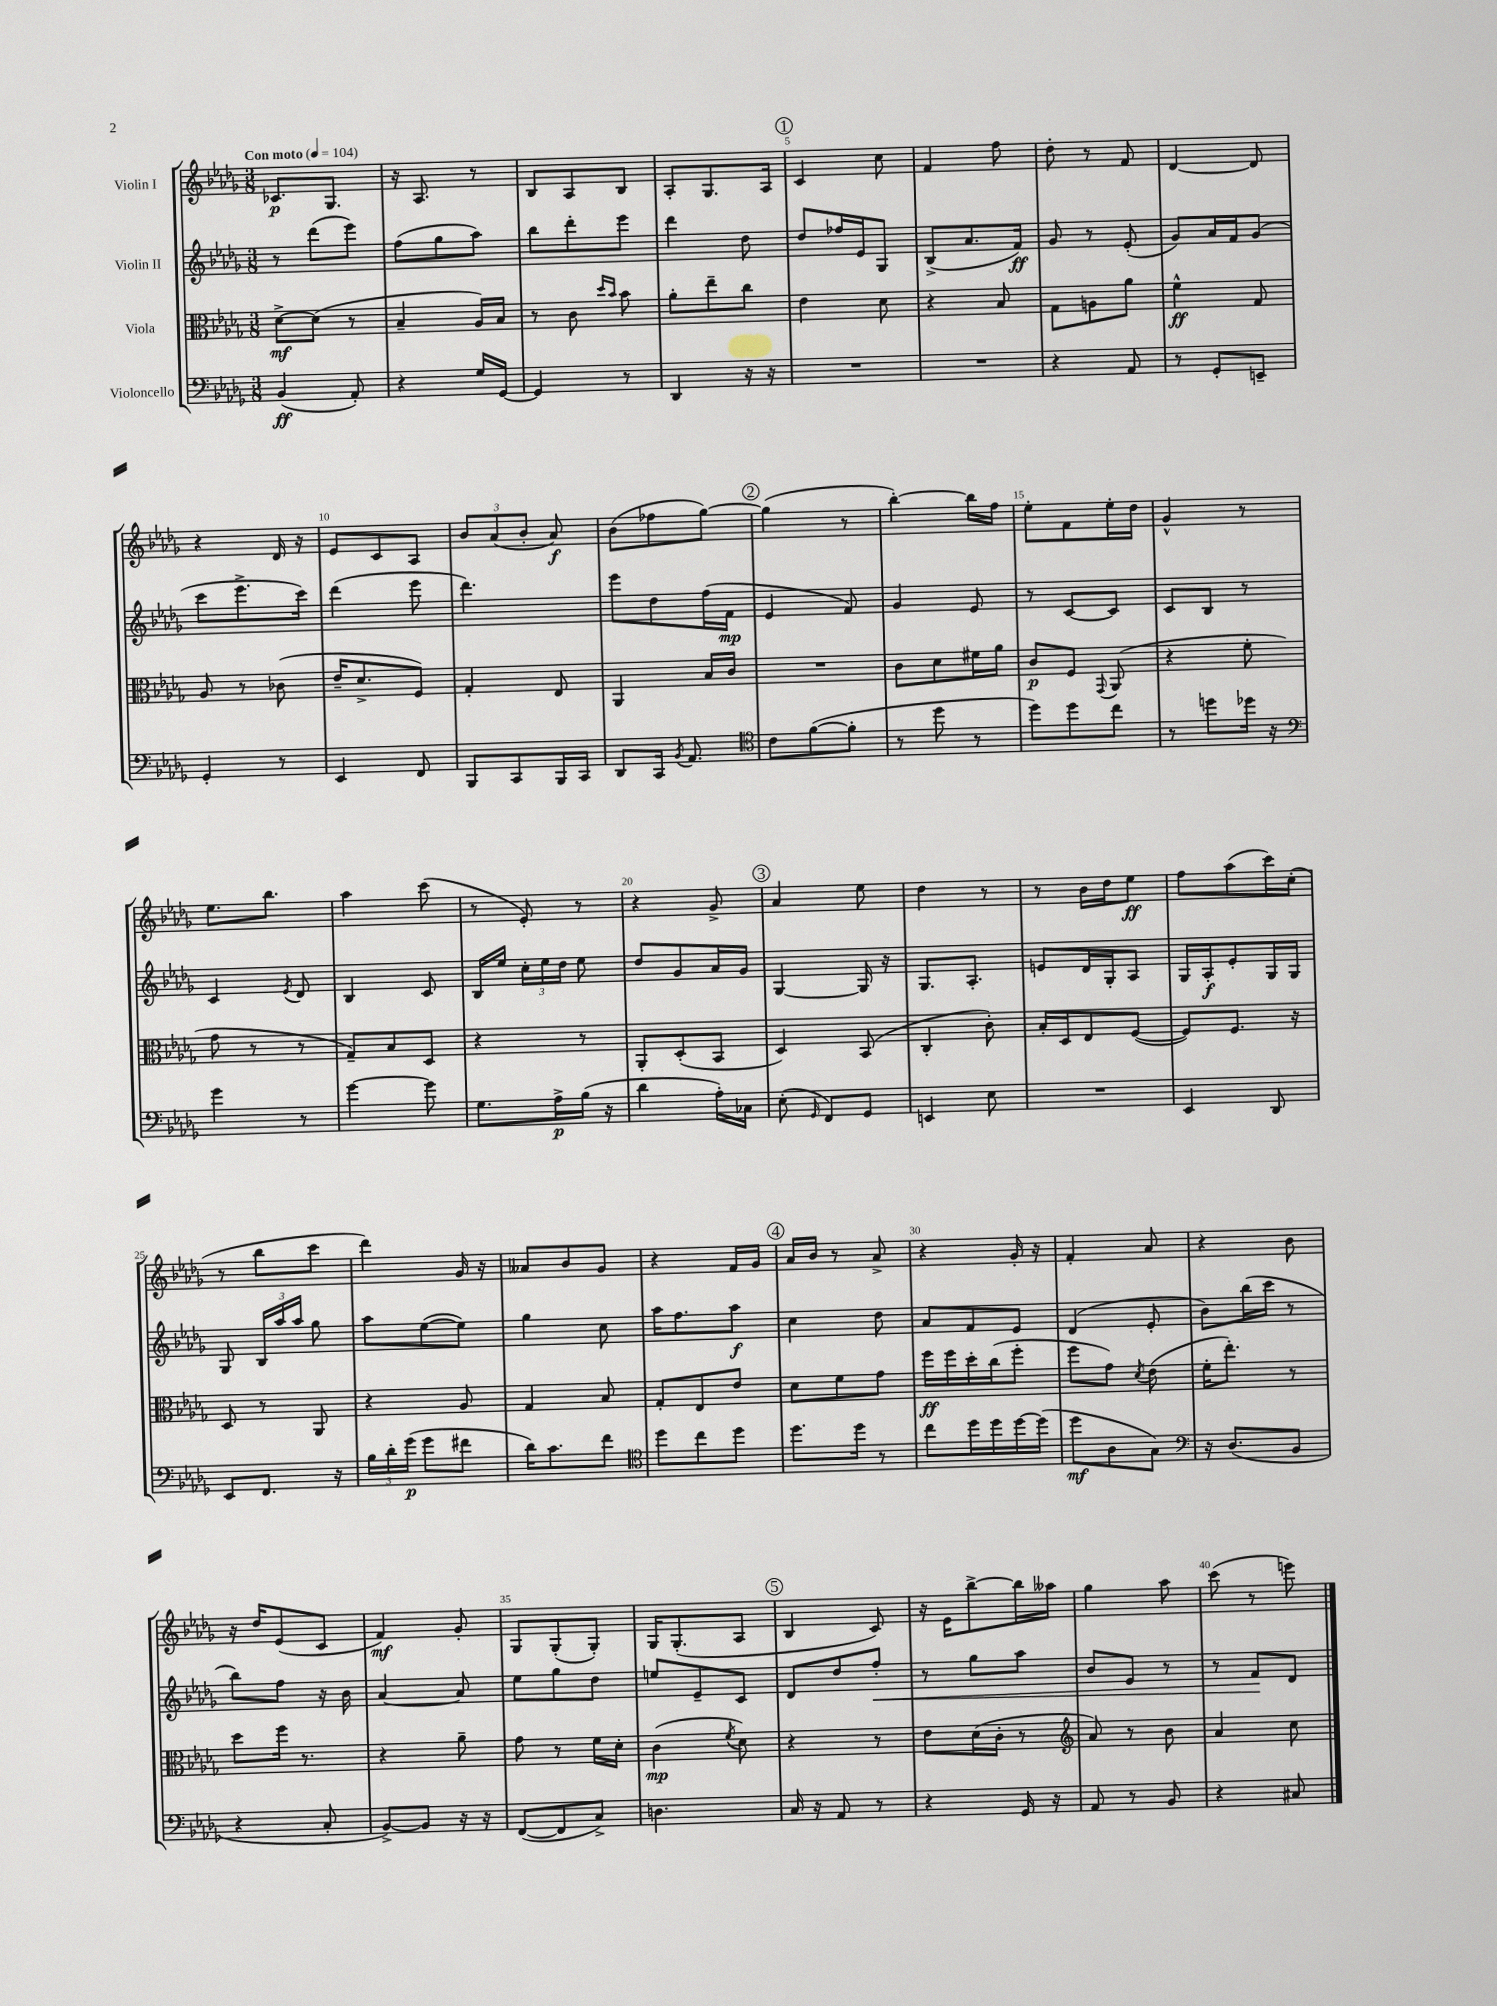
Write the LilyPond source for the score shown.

<<
\new StaffGroup <<
\new Staff = "s0" \with { instrumentName = "Violin I" } {
    \clef treble \key des \major \numericTimeSignature \time 3/8 \tempo "Con moto" 4 = 104
    \autoBeamOff ces'8.[\p ges8.] |
    r16 aes8. r8 |
    bes8[ aes8 bes8] |
    aes8[-. ges8. aes16] |
    \mark \markup { \circle "1" } c'4 c''8 |
    f'4 f''8 |
    des''8-. r8 f'8 |
    des'4~ des'8 |
    r4 des'16 r16 |
    ees'8[ c'8 aes8] |
    \tuplet 3/2 { bes'8[ aes'8( bes'8]-. } aes'8\f) |
    bes'8[( fes''8 ges''8]~) |
    \mark \markup { \circle "2" } ges''4( r8 |
    bes''4~-.) bes''16[ f''16] |
    ees''8[-. f'8 ees''16-. des''16] |
    ges'4-^ r8 |
    ees''8.[ bes''8.] |
    aes''4 c'''8( |
    r8 ees'8-.) r8 |
    r4 ges'8-> |
    \mark \markup { \circle "3" } aes'4 ees''8 |
    des''4 r8 |
    r8 bes'16[ des''16 ees''8]\ff |
    f''8[ aes''8( c'''16) c''16]-.( |
    r8 bes''8[ c'''8] |
    des'''4) ges'16 r16 |
    aeses'8[ bes'8 ges'8] |
    r4 f'16[ ges'16] |
    \mark \markup { \circle "4" } aes'16[ bes'16] r8 aes'8-> |
    r4 ges'16-. r16 |
    f'4-. aes'8 |
    r4 bes'8 |
    r16 des''16[ ees'8( c'8] |
    f'4\mf) ges'8-. |
    ges8[ ges8-.( ges8]-.) |
    ges16[ ges8.-.( aes8] |
    \mark \markup { \circle "5" } bes4 c'8) |
    r16 ees'16[ bes''8~-> bes''16 aeses''16] |
    ges''4 aes''8 |
    c'''8( r8 e'''8) \bar "|." |
}
\new Staff = "s1" \with { instrumentName = "Violin II" } {
    \clef treble \key des \major \numericTimeSignature \time 3/8
    \autoBeamOff r8 des'''8[( ees'''8]) |
    f''8[( ges''8 aes''8]) |
    bes''8[ des'''8-. ees'''8] |
    des'''4 des''8 |
    \mark \markup { \circle "1" } des''8[ fes''16 ees'16 ges8] |
    bes8[->( aes'8. f'16]\ff) |
    ges'8 r8 ees'8-.( |
    ges'8[) aes'16 f'16 ges'8]( |
    c'''8[ ees'''8.-> c'''16]) |
    des'''4( ees'''8 |
    des'''4.) |
    ees'''8[ des''8 f''16( f'16]\mp |
    \mark \markup { \circle "2" } ees'4 f'8) |
    ges'4 ees'8 |
    r8 c'8[~ c'8] |
    c'8[ bes8] r8 |
    c'4 \acciaccatura { ees'8 } des'8 |
    bes4 c'8 |
    bes16[ ees''16] \tuplet 3/2 { c''16[-. ees''16 des''16] } ees''8 |
    des''8[ ges'8 aes'16 ges'16] |
    \mark \markup { \circle "3" } ges4~ ges16 r16 |
    ges8.[ aes8.]-. |
    e'8[ des'16 ges16-. aes8] |
    ges16[ aes16-.\f ees'8-. ges16 ges16] |
    ges8 \tuplet 3/2 { bes16[ aes''16 aes''16] } ges''8 |
    aes''8[ ees''8~( ees''8]) |
    ges''4 c''8 |
    aes''16[ f''8. aes''8]\f |
    \mark \markup { \circle "4" } c''4 des''8 |
    aes'8[ f'8 ees'8] |
    des'4( ees'8-. |
    bes'8[) bes''16( c'''16] r8 |
    bes''8[) f''8] r16 bes'16 |
    aes'4~ aes'8 |
    ees''8[ ges''8 des''8] |
    e''8[ ees'8-- c'8] |
    \mark \markup { \circle "5" } des'8[ des''8 f''8]-.\< |
    r8 ges''8[ aes''8] |
    bes'8[ ees'8] r8 |
    r8 f'8[\! des'8] \bar "|." |
}
\new Staff = "s2" \with { instrumentName = "Viola" } {
    \clef alto \key des \major \numericTimeSignature \time 3/8
    \autoBeamOff des'8[~->\mf des'8]( r8 |
    bes4-- aes16[) bes16] |
    r8 c'8 \grace { des''16[ bes'16] } bes'8 |
    aes'8[-. ees''8-- c''8] |
    \mark \markup { \circle "1" } ees'4 des'8 |
    r4 bes8 |
    ges8[ a8 aes'8] |
    f'4-^\ff ges8 |
    aes8 r8 ces'8( |
    ees'16[-- des'8.-> f8]) |
    ges4-. ees8 |
    aes,4 bes16[ c'16] |
    \mark \markup { \circle "2" } R4. |
    c'8[ des'8 fis'16 aes'16] |
    c'8[\p f8] \appoggiatura { ges,8 } aes,8( |
    r4 f'8-. |
    ges'8 r8 r8 |
    ges8[--) bes8 des8] |
    r4 r8 |
    aes,8[-. des8-.( bes,8] |
    \mark \markup { \circle "3" } des4) bes,8( |
    c4-. c'8-.) |
    bes16[-. des16 ees8 f8]~( |
    f8[) f8.] r16 |
    des8 r8 aes,8 |
    r4 aes8 |
    ges4 bes8 |
    ges8[-. ees8 ees'8] |
    \mark \markup { \circle "4" } des'8[ f'8 ges'8] |
    f''16[\ff f''16 des''16-. c''16( f''8]-. |
    f''8[ ges'8]) \acciaccatura { des'8 } ees'8( |
    f'16[-. ees''8.]-.) r8 |
    des''8[ f''16] r8. |
    r4 aes'8-- |
    ges'8 r8 f'16[ des'16]-. |
    c'4\mp( \acciaccatura { f'8 } des'8) |
    \mark \markup { \circle "5" } r4 r8 |
    ees'8[ des'16( c'16]-. r8 |
    \clef treble aes'8) r8 bes'8 |
    aes'4 c''8 \bar "|." |
}
\new Staff = "s3" \with { instrumentName = "Violoncello" } {
    \clef bass \key des \major \numericTimeSignature \time 3/8
    \autoBeamOff bes,4\ff( aes,8-.) |
    r4 ges16[ ges,16]~ |
    ges,4 r8 |
    des,4 r16 r16 |
    \mark \markup { \circle "1" } R4. |
    R4. |
    r4 aes,8 |
    r8 ges,8[-. e,8]-- |
    ges,4-. r8 |
    ees,4 f,8 |
    bes,,8[ c,8 bes,,16 c,16] |
    des,8[ c,16] \acciaccatura { bes,8 } aes,8. |
    \mark \markup { \circle "2" } \clef tenor c'8[ f'8~( f'8]-. |
    r8 des''8 r8 |
    des''8[) des''8 c''8] |
    r8 d''8[ des''16] r16 |
    \clef bass ges'4 r8 |
    ges'4~ ges'8 |
    ges8.[ aes16->\p bes16]( r16 |
    des'4 aes16[-.) ces16] |
    \mark \markup { \circle "3" } ees8-.( \grace { ges,16 } f,8[) ges,8] |
    e,4 ees8 |
    R4. |
    ees,4 des,8 |
    ees,8[ f,8.] r16 |
    \tuplet 3/2 { bes16[ des'16-. ges'16]\p( } ges'8[ fis'8] |
    des'16[) c'8. f'8] |
    \clef tenor des''8[ c''8 des''8] |
    \mark \markup { \circle "4" } des''8.[ des''16] r8 |
    c''8[ des''16 des''16 des''16~ des''16]( |
    des''8[\mf aes8 ges8]) |
    \clef bass r16 des8.[( bes,8] |
    r4 c8-. |
    bes,8[~->) bes,8] r16 r16 |
    f,8[~( f,8 c8]->) |
    d4. |
    \mark \markup { \circle "5" } c16 r16 aes,8 r8 |
    r4 ges,16 r16 |
    aes,8 r8 bes,8 |
    r4 cis8 \bar "|." |
}
>>
>>
\layout { \context { \Score \override BarNumber.break-visibility = ##(#f #t #t) barNumberVisibility = #(every-nth-bar-number-visible 5) } }
